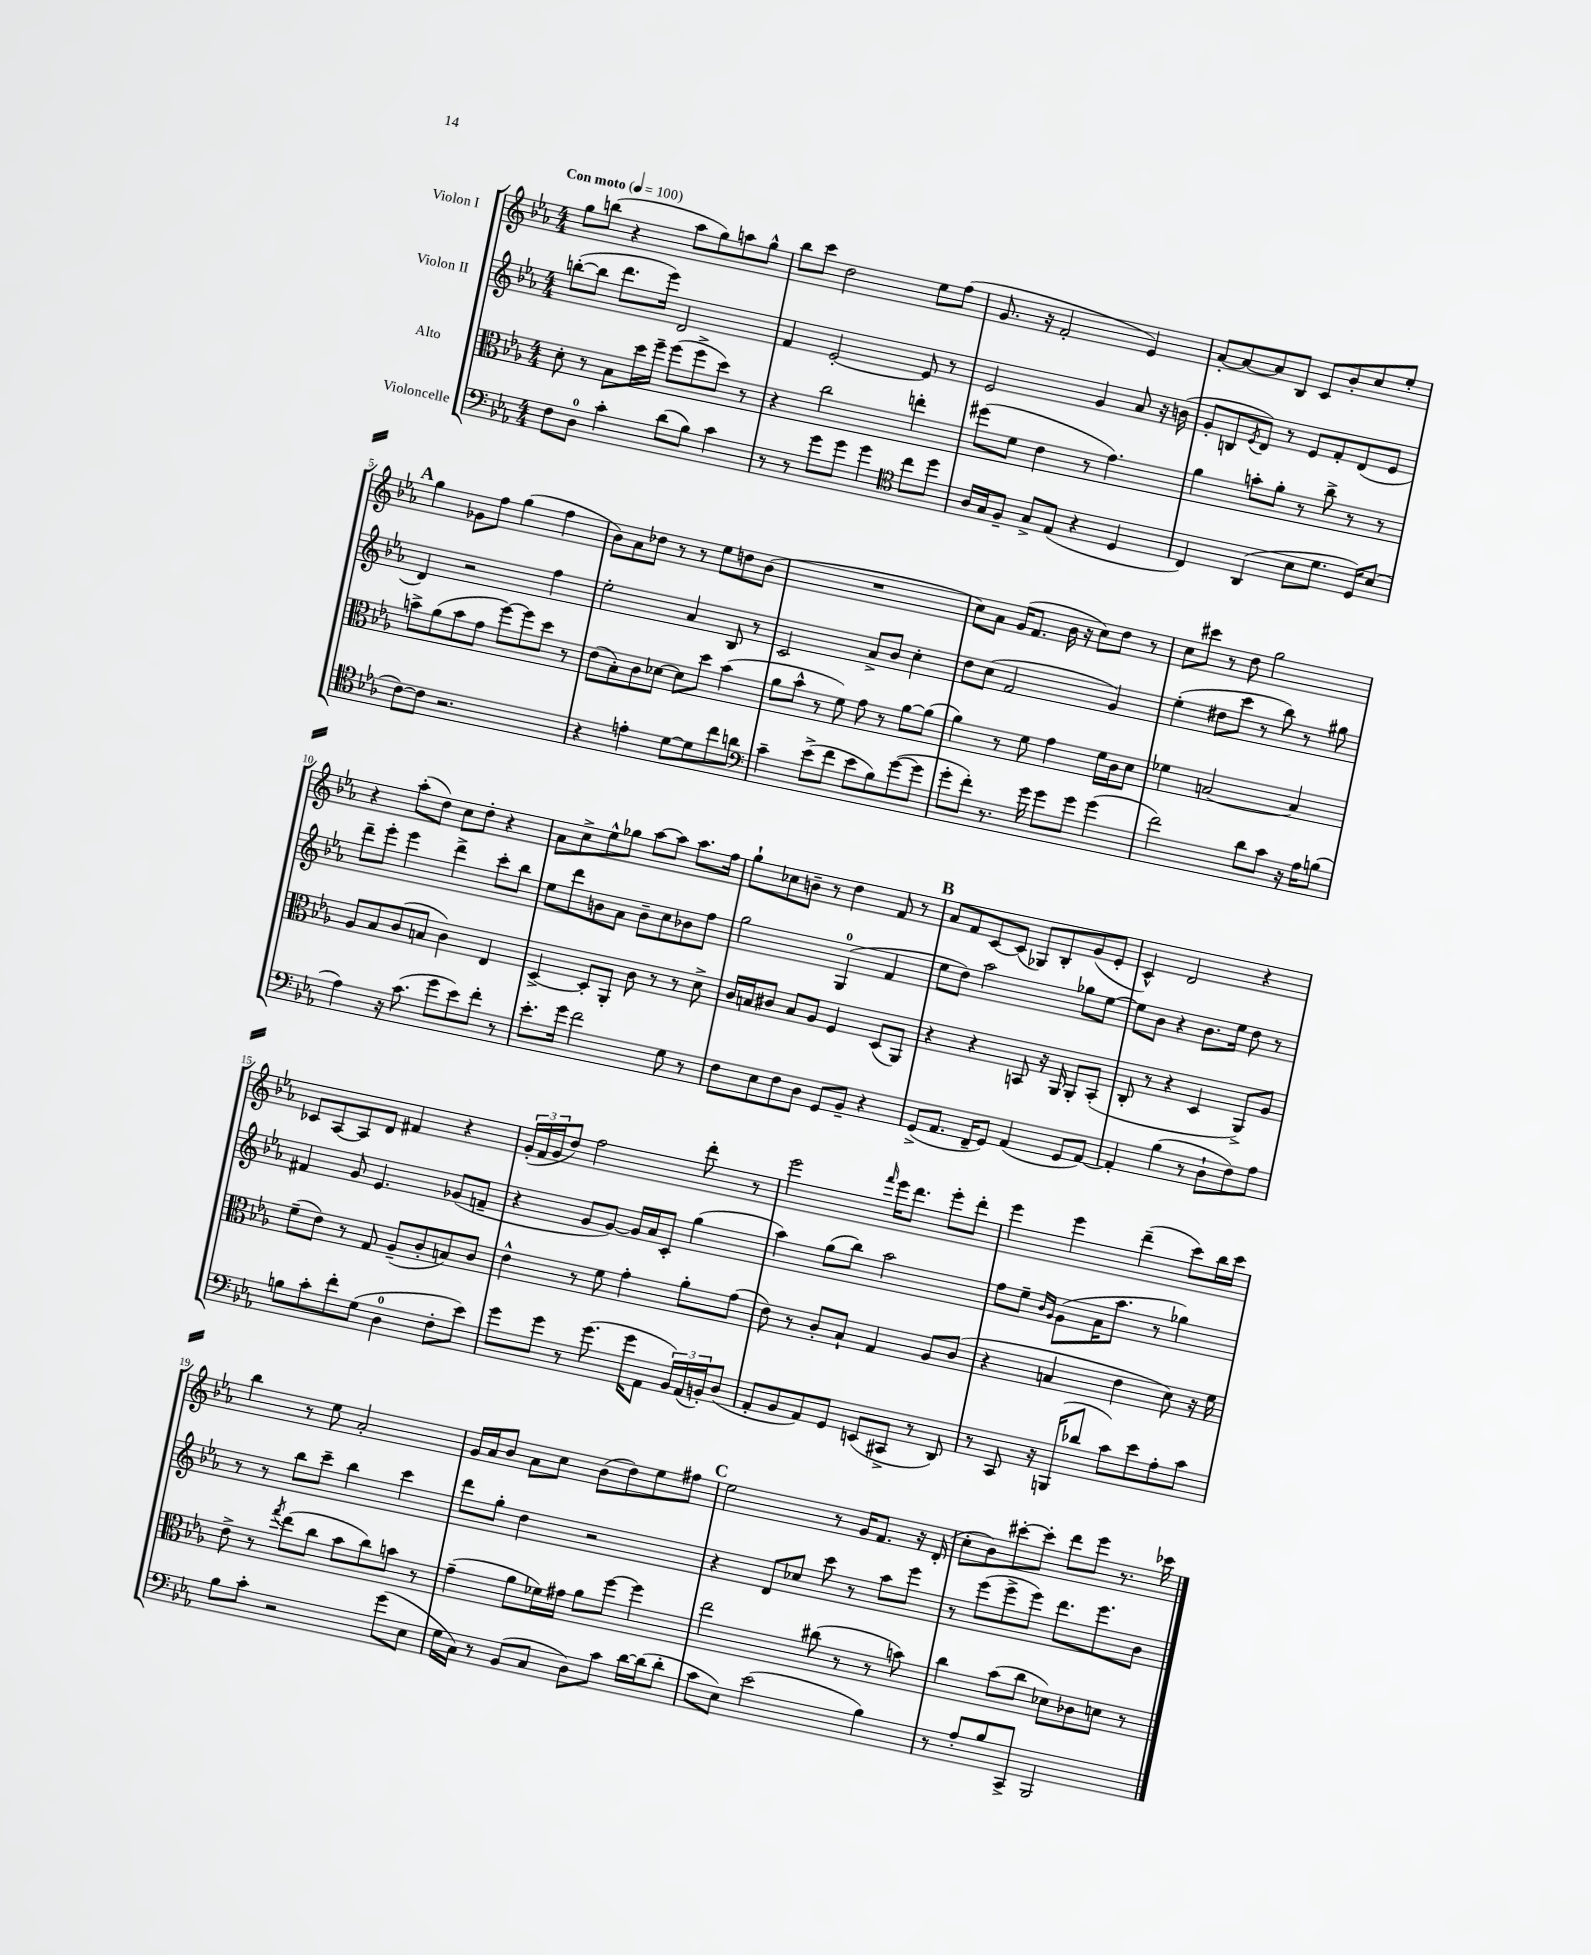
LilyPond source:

<<
\new StaffGroup <<
\new Staff = "s0" \with { instrumentName = "Violon I" } {
    \clef treble \key ees \major \numericTimeSignature \time 4/4 \tempo "Con moto" 4 = 100
    g''8 b''8( r4 aes''8 g''8) a''8 g''8-^ |
    bes''8 c'''8 d''2 ees''8 f''8( |
    g'8. r16 f'2-. ees'4) |
    aes'8~-. aes'8~ aes'8 bes8 c'8 bes'8-. c''8 ees''8-. |
    \mark \markup { \bold "A" } g''4 ges'8 f''8 g''4( f''4 |
    bes'8) aes'8 des''8 r8 r8 ees''8 d''8 bes'8( |
    R1 |
    c''8) aes'8 g'16( f'8. bes'16 r16 c''8) d''8 r8 |
    c''8 cis'''8 r8 d''8 g''2 |
    r4 aes''8-.( d''8) c''8 d''8-. r4 |
    aes'8 c''8-> ees''8-^ ges''8 aes''8~ aes''8 aes''8. f''16 |
    g''8-! ces''8 b'8-- r8 d''4 f'8 r8 |
    \mark \markup { \bold "B" } aes'8 f'8 c'8~ c'8( ges8) bes8-. g'8( ees'8-. |
    c'4-^) d'2 r4 |
    ces'8 aes8~ aes8 d'8 fis'4 r4 |
    \tuplet 3/2 { g'16-.( f'16 g'16 } d''8) f''2 d'''8-. r8 |
    ees'''2 \grace { f'''16 } ees'''16 d'''8. ees'''8-. d'''8-. |
    ees'''4 ees'''4 d'''4--( c'''8) bes''16 c'''16 |
    bes''4 r8 ees''8 aes'2-. |
    g'16 aes'16 bes'8 aes'8 c''8 bes'8( d''8) ees''8 fis''8 |
    \mark \markup { \bold "C" } ees''2 r8 g'16 f'8. r16 d'16-.( |
    c''8-. bes'8) cis'''8~-. cis'''8-. d'''8 ees'''8 r8. ces'''16 \bar "|." |
}
\new Staff = "s1" \with { instrumentName = "Violon II" } {
    \clef treble \key ees \major \numericTimeSignature \time 4/4
    b''8~-.( b''8 d'''8. ees'''16) d'2 |
    f'4 ees'2~-. ees'8 r8 |
    ees'2 g'4 aes'8 r16 b'16( |
    g'8-. b8 \acciaccatura { ees'8 } d'8) r8 ees'8 f'8-. d'8( ees'8 |
    \mark \markup { \bold "A" } d'4) r2 f''4 |
    ees''2-. aes'4 bes8 r8 |
    c'2 aes'8-> bes'8 c''4-. |
    d''8 c''8( f'2 g'4) |
    ees''4-.( dis''8 c'''8 r8 bes''8) r8 gis''8 |
    d'''8-- ees'''8-. ees'''4 d'''4-> c'''8-. bes''8 |
    ees''8 d'''8 b'8 aes'8 b'8-- c''8 bes'8 f''8 |
    g''2 g4-0( f'4 |
    \mark \markup { \bold "B" } ees''8 d''8) aes''2 ges''8 ees''8~ |
    ees''8 bes'8 r4 bes'8. ees''16 d''8 r8 |
    fis'4 g'8 ees'4. ges'8( f'8-- |
    r4 g'8 g'8~) g'16 aes'16 c'8-. g''4( |
    aes''4) g''8( bes''8) aes''2 |
    f''8 ees''8-- \grace { bes'16 g'16 } g'8( aes'16 aes''8. r8 ges''4) |
    r8 r8 bes''8 c'''8-- bes''4 c'''4 |
    d'''8 g''8-. d''4 r2 |
    \mark \markup { \bold "C" } r4 d'8 ces''8 c'''8 r8 aes''8 ees'''8 |
    r8 ees'''8( ees'''8-> ees'''8) d'''8. ees'''8. bes'8 \bar "|." |
}
\new Staff = "s2" \with { instrumentName = "Alto" } {
    \clef alto \key ees \major \numericTimeSignature \time 4/4
    d'8-. r8 bes8 d''16 f''16-- f''8( f''8-> d''8) r8 |
    r4 c''2 e''4-. |
    fis''8( f'8 ees'4 r8 g'4.) |
    aes'4 b'8-. aes'8-. r8 c''8-> r8 r8 |
    \mark \markup { \bold "A" } b'8-> aes'8( b'8 g'8 f''8~) f''8 d''8 r8 |
    ees'8( bes8-.) c'8 des'8~ des'8 d''8 bes'4( |
    aes'8 bes'8-^ r8 f'8) g'8 r8 aes'8~ aes'8( |
    aes'4) r8 f'8 g'4 f'16 c'16 d'8 |
    fes'4 b2~ b4 |
    aes8 bes8 c'8( b8 c'4) ees4 |
    d4~-> d8-. aes,8-. c'8 r8 r8 d'8-> |
    c'16 b16 cis'8 b8 aes8 f4 d8( aes,8) |
    \mark \markup { \bold "B" } r4 r4 b,8 r16 aes,16 aes,8-. b,8-.( |
    c8-. r8 r4 d4 aes,8->) aes8 |
    f'8--( ees'8) r8 g8 aes8--( c'8-. b8) c'8 |
    ees'4-^ r8 f'8 g'4-. aes'8-. g'8( |
    ees'8) r8 c'8-. bes8-! g4 aes8 c'8( |
    r4 b4 ees'4 d'8) r16 f'16 |
    ees'8-> r8 \acciaccatura { g''8 } ees''8( c''8 bes'8 c''8) b'8 r8 |
    g'4--( aes'8 fes'16) gis'16 aes'8 f''8~ f''4 |
    \mark \markup { \bold "C" } ees''2 cis''8( r8 r8 b'8) |
    c''4 bes'8( c''8 des'8) ces'8 d'8 r8 \bar "|." |
}
\new Staff = "s3" \with { instrumentName = "Violoncelle" } {
    \clef bass \key ees \major \numericTimeSignature \time 4/4
    f8 d8-0 c'4-. d'8( bes8) c'4 |
    r8 r8 g'8 g'8 g'4 \clef tenor c''8 d''8 |
    aes16 g16 f8-- g8-> ees8( r4 d4 |
    c4) aes,4( bes8 d'8. d16) bes8( |
    \mark \markup { \bold "A" } c'8~) c'8 r2. |
    r4 e'4-. d'8~ d'8 c''8 a'8 |
    \clef bass c'4-- ees'8->( f'8 ees'8 bes8) g'8~( g'8 |
    g'8-. f'8-.) r8. g'16 g'8 g'8 g'4( |
    f'2) d'8 c'8 r16 aes16 b8( |
    aes4) r16 c'8.( g'8 ees'8) f'8-. r8 |
    ees'8.-. g'16 f'2 g8 r8 |
    f8 ees8 f8 d8 g,8 bes,8-- r4 |
    \mark \markup { \bold "B" } g,8->( aes,8. f,16-- g,8) aes,4( g,8 aes,8~) |
    aes,4-. bes4( r8 d8-! f8) aes8 |
    b8 c'8-. f'8-. g8( d4-0 f8-. ees'8) |
    g'8 g'8 r8 g'8.( g'16 aes,8 \tuplet 3/2 { bes,16) aes,16( b,16-.) } d8( |
    aes,8-. bes,8 aes,8) g,8 e,8( cis,8-> r8 d,8) |
    r8 c,8 r16 b,,16( des'8 c'8) ees'8 aes8-. c'8 |
    bes8 c'8-. r2 g'8( ees8 |
    g16 c16) r8 bes,8( c8 d8) c'8 d'16~ d'16( d'8-. |
    \mark \markup { \bold "C" } c'8 ees8) ees'2( bes4) |
    r8 aes8-. bes8 c,8-> bes,,2 \bar "|." |
}
>>
>>
